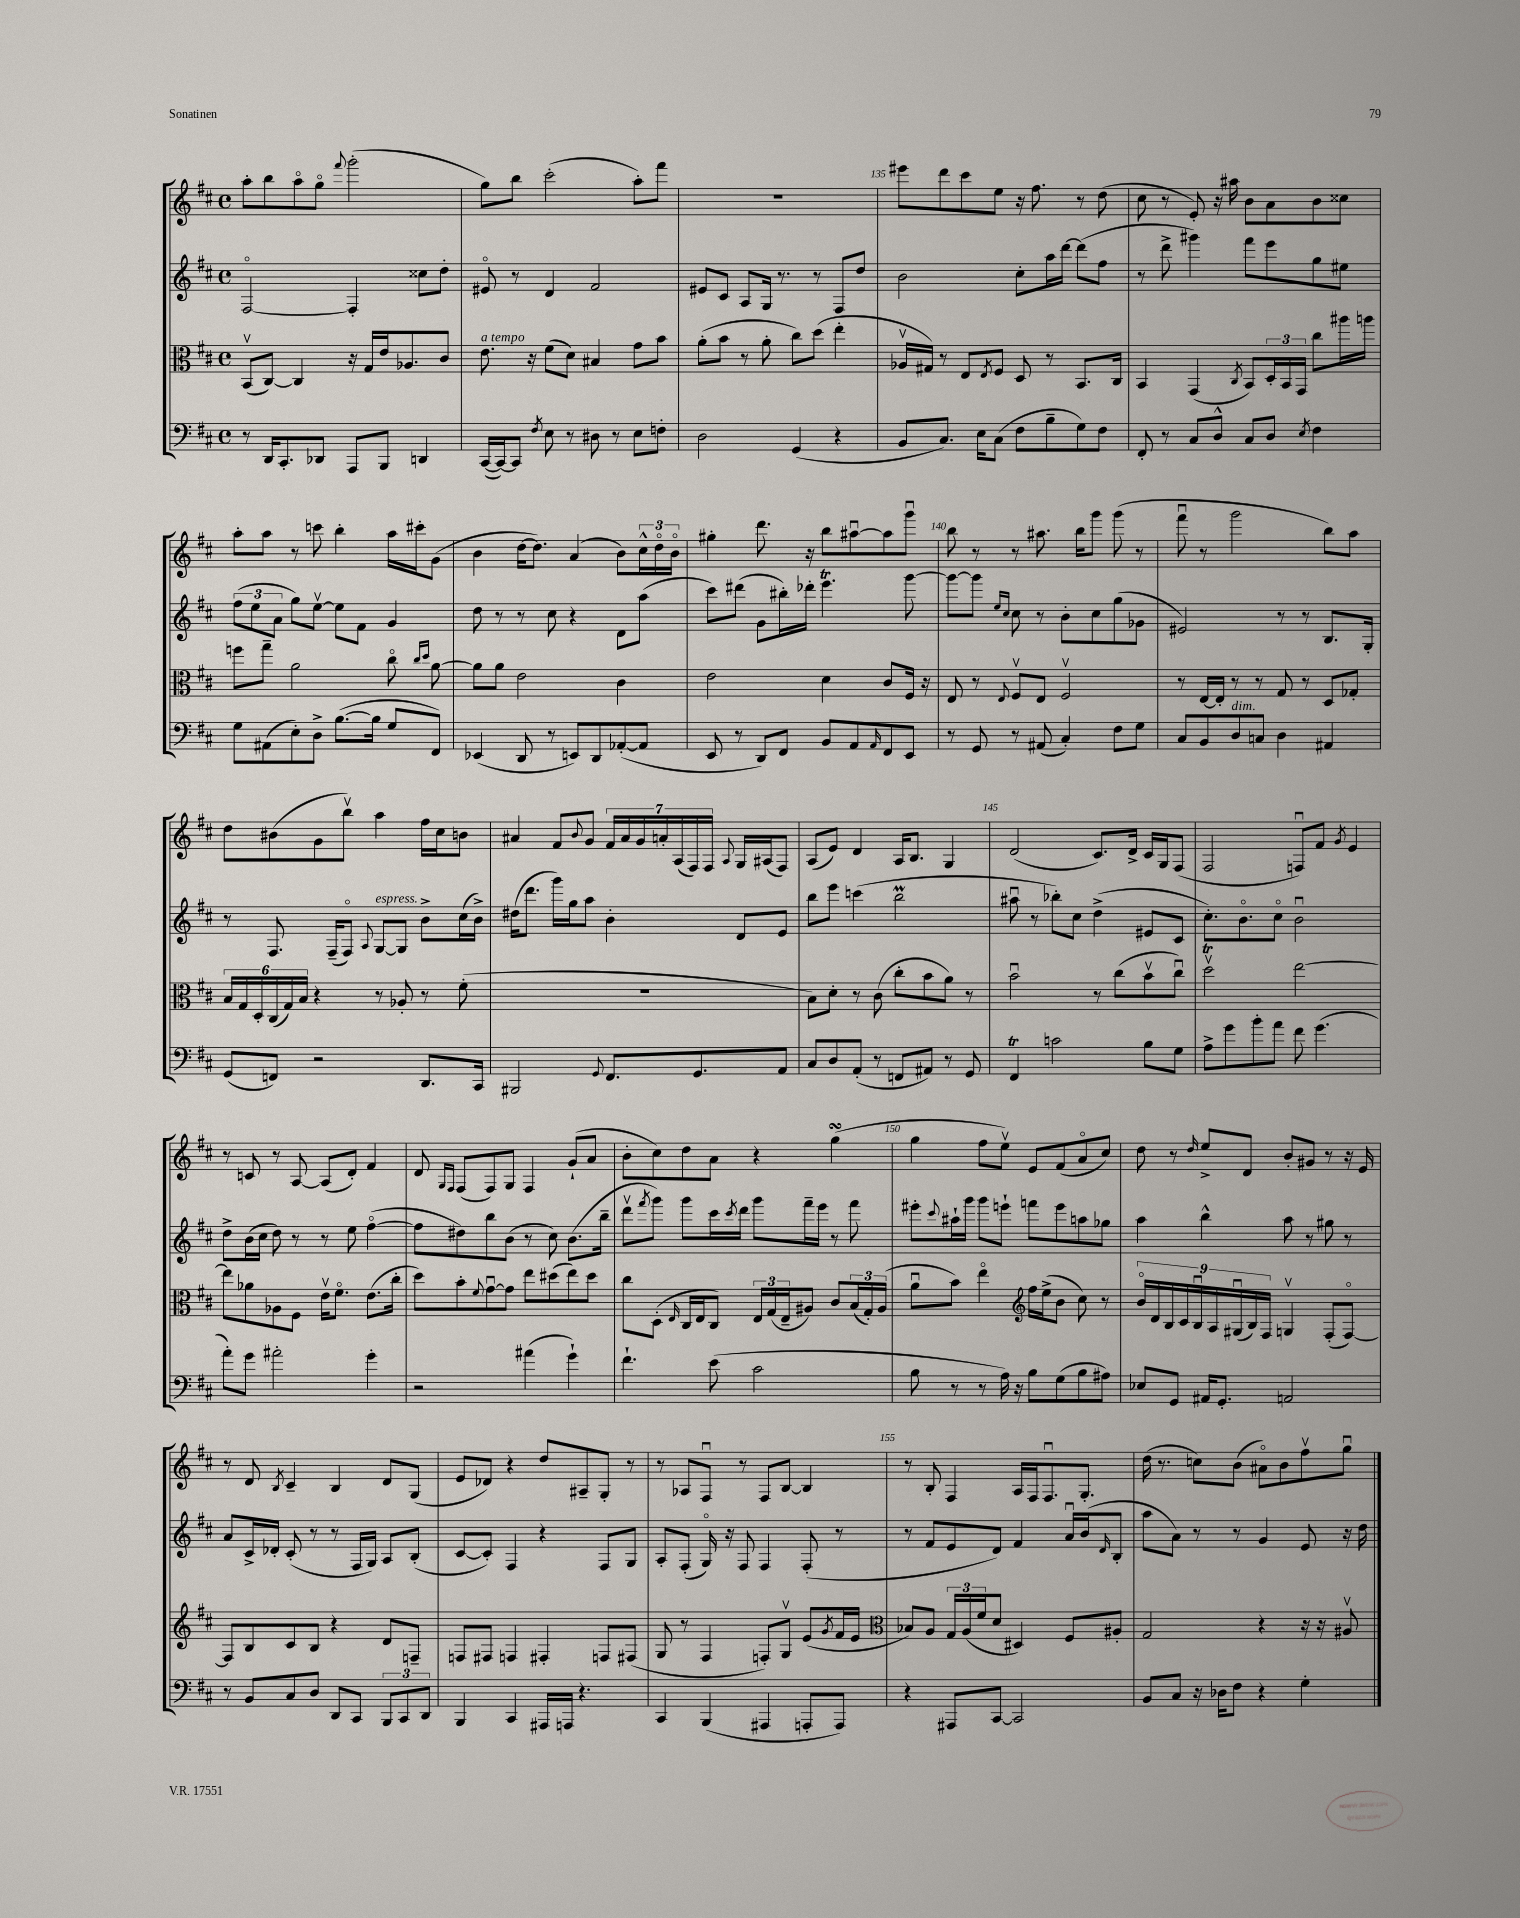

**kern	**kern	**kern	**kern
*staff4	*staff3	*staff2	*staff1
*clefF4	*clefC3	*clefG2	*clefG2
*k[f#c#]	*k[f#c#]	*k[f#c#]	*k[f#c#]
*M4/4	*M4/4	*M4/4	*M4/4
*met(c)	*met(c)	*met(c)	*met(c)
8r	(8BBv/L	[2F#o/	8aa'\L
16DD/LK	[8C#/J)	.	8bb\
8.CC#'/	.	.	.
.	4C#/]	.	8aao\
8DD-/J	.	.	8ggo\J
.	.	.	8qqfff#/
8AAA/L	16r	4F#'/]	(2ggg'\
.	16G/LL	.	.
8BBB/J	16e/J	.	.
.	8.A-/	.	.
4DD/	.	8cc##\L	.
.	8c#/J	8dd'\J	.
=	=	=	=
([16CC#/LL	8.e\	8e#o/	8gg\L)
16CC#/_J)	.	.	.
8CC#/]J	.	8r	8bb\J
.	16r	.	.
8qF#/	.	.	.
8E\	(8f#\L	4d/	(2ccc#'\
8r	8d\J)	.	.
8D#\	4B#/	2f#/	.
8r	.	.	.
8E\L	8g\L	.	8aa'\L)
8F'\J	8b\J	.	8fff#\J
=	=	=	=
2D\	(8a'\L	8e#/L	1r
.	8b\J	8c#/J	.
.	8r	8A/L	.
.	8a'\	16G/Jk	.
.	.	8.r	.
(4GG/	8cc#\L)	.	.
.	(8dd\J	8r	.
4r	4ee'\	8F#/L	.
.	.	8dd/J	.
=	=	=	=
8BB/L	16A-v/LL	2b\	8eee#\L
.	16G#/JJ)	.	.
8.C#/J)	8r	.	8ddd\
.	8E/L	.	8ccc#\
16E\LK	.	.	.
.	8qE/	.	.
(8C#\J	8F#/J	.	8ee\J
8F#\L	8D/	8cc#'\L	16r
.	.	.	8.ff#\
8B~\	8r	16aa\L	.
.	.	[16ddd\JJ	.
8G\)	8.BB/L	(8ddd\]L	8r
8F#\J	.	8ff#\J	(8dd\
.	16C#/Jk	.	.
=	=	=	=
8FF#'/	4BB/	8r	8cc#\
8r	.	8ddd^\	8r
8C#/L	(4GG/	4ggg#\)	8e'/)
8D^^/J	.	.	16r
.	.	.	16aa#\
.	8qC#/	.	.
8C#/L	8BB/L)	8fff#\L	8b\L
8D/J	24D'/L	8eee\	8a\
.	24BB/	.	.
.	24GG/JJ	.	.
8qE/	.	.	.
4F#\	8cc#\L	8gg\	8b\
.	16aa#\L	8ee#\J	8cc##\J
.	16aa\JJ	.	.
=	=	=	=
8G\L	8ff\L	(12ff#\L	8aa'\L
.	.	12ee\	.
(8AA#\	8gg~\J	.	8aa\J
.	.	12a\J	.
8E'\)	2a\	8gg\L)	8r
8D^\J	.	[8eev\J	8ccc\
([8.B\L	.	8ee\]L	4bb'\
.	.	8f#\J	.
16B\]Jk	.	.	.
8G/L	8cc#o\	4g/	16aa\LL
.	.	.	16ccc#'\J
.	16qqcc#/LL	.	.
.	16qqdd/JJ	.	.
8FF#/J)	[8a\	.	(8g\J
=	=	=	=
(4EE-/	8a\]L	8dd\	4b\
.	8a\J	8r	.
8DD/	2e\	8r	[16dd\LK
.	.	.	8.dd\]J)
8r	.	8cc#\	.
8EE/L)	.	4r	(4a/
8DD/	.	.	.
([8AA-'/	4c#\	8d\L	8b\L)
8AA-/]J	.	(8aa\J	24cc#^^\L
.	.	.	24ddo\
.	.	.	24bo\JJ
=	=	=	=
8EE/	2e\	8ccc#\L)	4gg#'\
8r	.	(8ddd#\J	.
8DD/L)	.	8g\L	8.ddd\
8FF#/J	.	16bb#'\L)	.
.	.	16ddd-'\JJ	16r
8BB/L	4d\	4.eee\	8bb\L
8AA/	.	.	[8aa#u\
16qqAA/	.	.	.
8FF#/	8c#/L	.	8aa#\]
8EE/J	16F#/Jk	[8ggg\	8gggu\J
.	16r	.	.
=	=	=	=
8r	8E/	8ggg\_L	8bb\
8GG/	8r	8ggg\]J	8r
.	.	16qqee/LL	.
.	8qqE/	16qqcc#/JJ	.
8r	8F#v/L	8cc#\	8r
(8AA#/	8E/J	8r	8.aa#\
4C#'/)	2F#v/	8b'\L	.
.	.	.	16bb\LK
.	.	8cc#\	8ggg\J
8F#\L	.	(8gg\	(8ggg\
8G\J	.	8g-\J	8r
=	=	=	=
8C#/L	8r	2e#/)	8fff#u\
8BB/	[16E/LL	.	8r
.	16E'/]JJ	.	.
8D/	8r	.	2ggg\
8C/J	8r	.	.
4D\	8G/	8r	.
.	8r	8r	.
4AA#/	8D/L	8.B/L	8bb\L)
.	8G-'/J	.	8aa\J
.	.	16G'/Jk	.
=	=	=	=
(8GG/L	24B/LL	8r	8dd\L
.	24G/	.	.
.	24D'/	.	.
8FF/J)	(24C#/	8.F#/	(8b#\
.	24G/)	.	.
.	24B/JJ	.	.
2r	4r	.	8g\
.	.	(16F#~/LK	.
.	.	8F#o/J)	8bbv\J)
.	.	8qqA/	.
.	8r	[8G/L	4aa\
.	8A-'/	8G/]J	.
8.DD/L	8r	8b^\L	16ff#\LL
.	.	.	16cc#\J
.	(8f#'\	(16cc#\L	8b\J
16CC#/Jk	.	16b^\JJ)	.
=	=	=	=
2BBB#/	1r	(16dd#\LK	4a#/
.	.	8.ddd\J	.
.	.	16ggg\LL)	8f#/L
.	.	16gg\J	.
.	.	.	8qqb/
.	.	8aa\J	8g/J
8qqGG/	.	.	.
8.FF#/L	.	4b'\	28f#/LL
.	.	.	28a#/
.	.	.	28g/
.	.	.	28a'/
.	.	.	(28A/
.	.	.	28F#/)
8.GG/	.	.	.
.	.	.	28F#/JJ
.	.	.	8qqA/
.	.	8d/L	16G/LL
.	.	.	(16A#/J
8AA/J	.	8e/J	8F#/J)
=	=	=	=
8C#/L	8B\L)	8bb\L	(8A/L
8D/	8d'\J	8eee\J	8e/J)
(8AA'/J	8r	(4ccc\	4d/
8r	(8c#\	.	.
8FF/L	8cc#'\L	2bb\	16A/LK
.	.	.	8.B/J
8AA#/J)	8b\	.	.
8r	8a\J)	.	4G/
8GG/	8r	.	.
=	=	=	=
4FF#/	2bu\	8aa#u\	(2d/
.	.	8r	.
2c\	.	8bb-'\L)	.
.	.	8cc#\J	.
.	8r	(4dd^\	8.c#/L)
.	(8cc#\L	.	.
.	.	.	16d^/Jk
8B\L	8bv\	8e#/L	16c#/LL
.	.	.	16G/J
8G\J	8cc#u\J)	8c#/J	(8F#/J
=	=	=	=
8A^\L	2ddv\	8.cc#'\L)	2F#/
8g\	.	.	.
.	.	8.bo\	.
8b'\	.	.	.
8a\J	.	8cc#o\J	.
8f#\	[2ee\	2bu\	8Fu/L)
(4.g\	.	.	8f#/J
.	.	.	8qg/
.	.	.	4e/
=	=	=	=
8a'\L)	8ee\]L	8dd^\L	8r
8g\J	8a-\	(16b\L	8c/
.	.	16cc#\JJ	.
2a#'\	8A-\	8dd\)	8r
.	8F#\J	8r	[8A/
.	16ev\LK	8r	(8A/]L
.	8.f#o\J	.	.
.	.	8ee\	8d'/J)
4g'\	(8.e\L	([4ff#o\	4f#/
.	16cc#'\Jk	.	.
=	=	=	=
2r	8dd\L)	8ff#\]L	8d/
.	.	.	16qqG/LL
.	.	.	16qqF#/JJ
.	8b'\	8dd#\)	(8F#/L
.	8qqf#/	.	.
.	[8gu\	8bb\	8F#/)
.	8g\]J	(8b\J	8G/J
(4a#\	8ee\L	8r	4F#/
.	(8dd#\	8cc#\)	.
4g`\)	8ee\)	(8.b\L	(8g`/L
.	8dd#\J	.	8a/J
.	.	16bb~\Jk	.
=	=	=	=
4.f#`\	8cc#\L	8dddv\L	8b'\L
.	.	8qfff#/	.
.	(8D'\J	8ggg\J)	8cc#\)
.	16qqE/	.	.
.	16C#/LL	8ggg\L	8dd\
.	16E/J	.	.
(8e\	8C#/J)	16ccc#\L	8a\J
.	.	8qccc#/	.
.	.	16ddd\JJ	.
2c#\	24E/LL	8ggg\L	4r
.	(24G/	.	.
.	24E~/J	.	.
.	8A#/J)	16fff#~\L	.
.	.	16eee\JJ	.
.	8c#/L	8r	(4gg\
.	(24B/L	8fff#\	.
.	24G'/)	.	.
.	(24A#/JJ	.	.
=	=	=	=
8B\	8au\L	8eee#'\L	4gg\
.	.	8qqccc#/	.
8r	8b\J)	16aa#`\L	.
.	.	16ggg\JJ	.
8r	4eeo\	8ggg\L	8ff#\L
16A\)	.	8eee`\J	8eev\J)
16r	.	.	.
*	*clefG2	*	*
8B\L	16ff#\LL	8fff\L	8e/L
.	(16ee^\J	.	.
(8G\	8b\J	8eee\	(8f#/
8B\	8cc#\)	8aa\	8ao/
8A#\J)	8r	8gg-\J	8cc#/J)
=	=	=	=
8E-/L	18bo/LL	4aa\	8dd\
.	18d/	.	.
.	18B/	.	.
8GG/J	.	.	8r
.	18c#/	.	.
.	18Bu/	.	.
.	.	.	16qqdd/
16AA#/LK	.	4bb^^\	8ee^/L
.	18A/	.	.
8.GG'/J	.	.	.
.	(18G#u/	.	.
.	.	.	8d/J
.	18B/)	.	.
.	18F#/JJ	.	.
2AA/	4Gv/	8aa\	8b'/L
.	.	8r	8g#/J
.	(8F#'/L	8gg#\	8r
.	[8F#o/J)	8r	16r
.	.	.	16e/
=	=	=	=
8r	8F#/]L	8a/L	8r
8BB/L	8B/	16c#^/L	8d/
.	.	16d-'/JJ	.
.	.	.	8qB/
8C#/	8c#/	(8c#'/	4c#~/
8D/J	8B/J	8r	.
8DD/L	4r	8r	4B/
8CC#/J	.	16F#/LL	.
.	.	16G/JJ)	.
12BBB/L	8d/L	8A/L	8d/L
12CC#/	.	.	.
.	8F~/J	(8B'/J	(8G/J
12DD/J	.	.	.
=	=	=	=
4BBB/	8F/L	[8c#/L	8e/L
.	8F#/J	8c#'/]J)	8d-/J)
4CC#/	4F/	4F#/	4r
16AAA#/LL	4F#'/	4r	8dd/L
16AAA/JJ	.	.	.
4.r	.	.	8A#~/
.	8F/L	8F#/L	8G'/J
.	(8F#/J	8G/J	8r
=	=	=	=
4CC#/	8G/	8A'/L	8r
.	8r	(8F#'/J	8A-/L
(4BBB/	4F#/	16Go/)	8F#u/J
.	.	16r	.
.	.	8F#/	8r
4AAA#/	8F'/L)	4F#/	8F#/L
.	8Gv/J	.	[8B/J
8AAA'/L	(8e/L	(8F#'/	4B/]
.	8qg/	.	.
8AAA/J)	16f#/L	8r	.
.	16e/JJ	.	.
=	=	=	=
*	*clefC3	*	*
4r	8B-/L)	8r	8r
.	8A/J	8f#/L	8B'/
8AAA#/L	24G/LL	8e/	4F#/
.	(24A/	.	.
.	24f#/J	.	.
[8CC#/J	8d/J	8d/J)	.
2CC#/]	4D#/)	4f#/	16A/LL
.	.	.	16F#/J
.	.	.	8.F#u/
.	8F#/L	16au/LL	.
.	.	(16b/J	8.G'/J
.	.	16qqd/	.
.	8A#'/J	8B'/J	.
=	=	=	=
8BB/L	2G/	8aa\L	(16dd\
.	.	.	8.r
8C#/J	.	8a\J)	.
16r	.	8r	8cc\L)
16D-\LK	.	.	.
8F#\J	.	8r	(8b\J
4r	4r	4g/	8a#o\L)
.	.	.	8b\
4G'\	16r	8e/	8ff#v\
.	16r	.	.
.	8A#v/	16r	8ggu\J
.	.	16dd\	.
==	==	==	==
*-	*-	*-	*-
